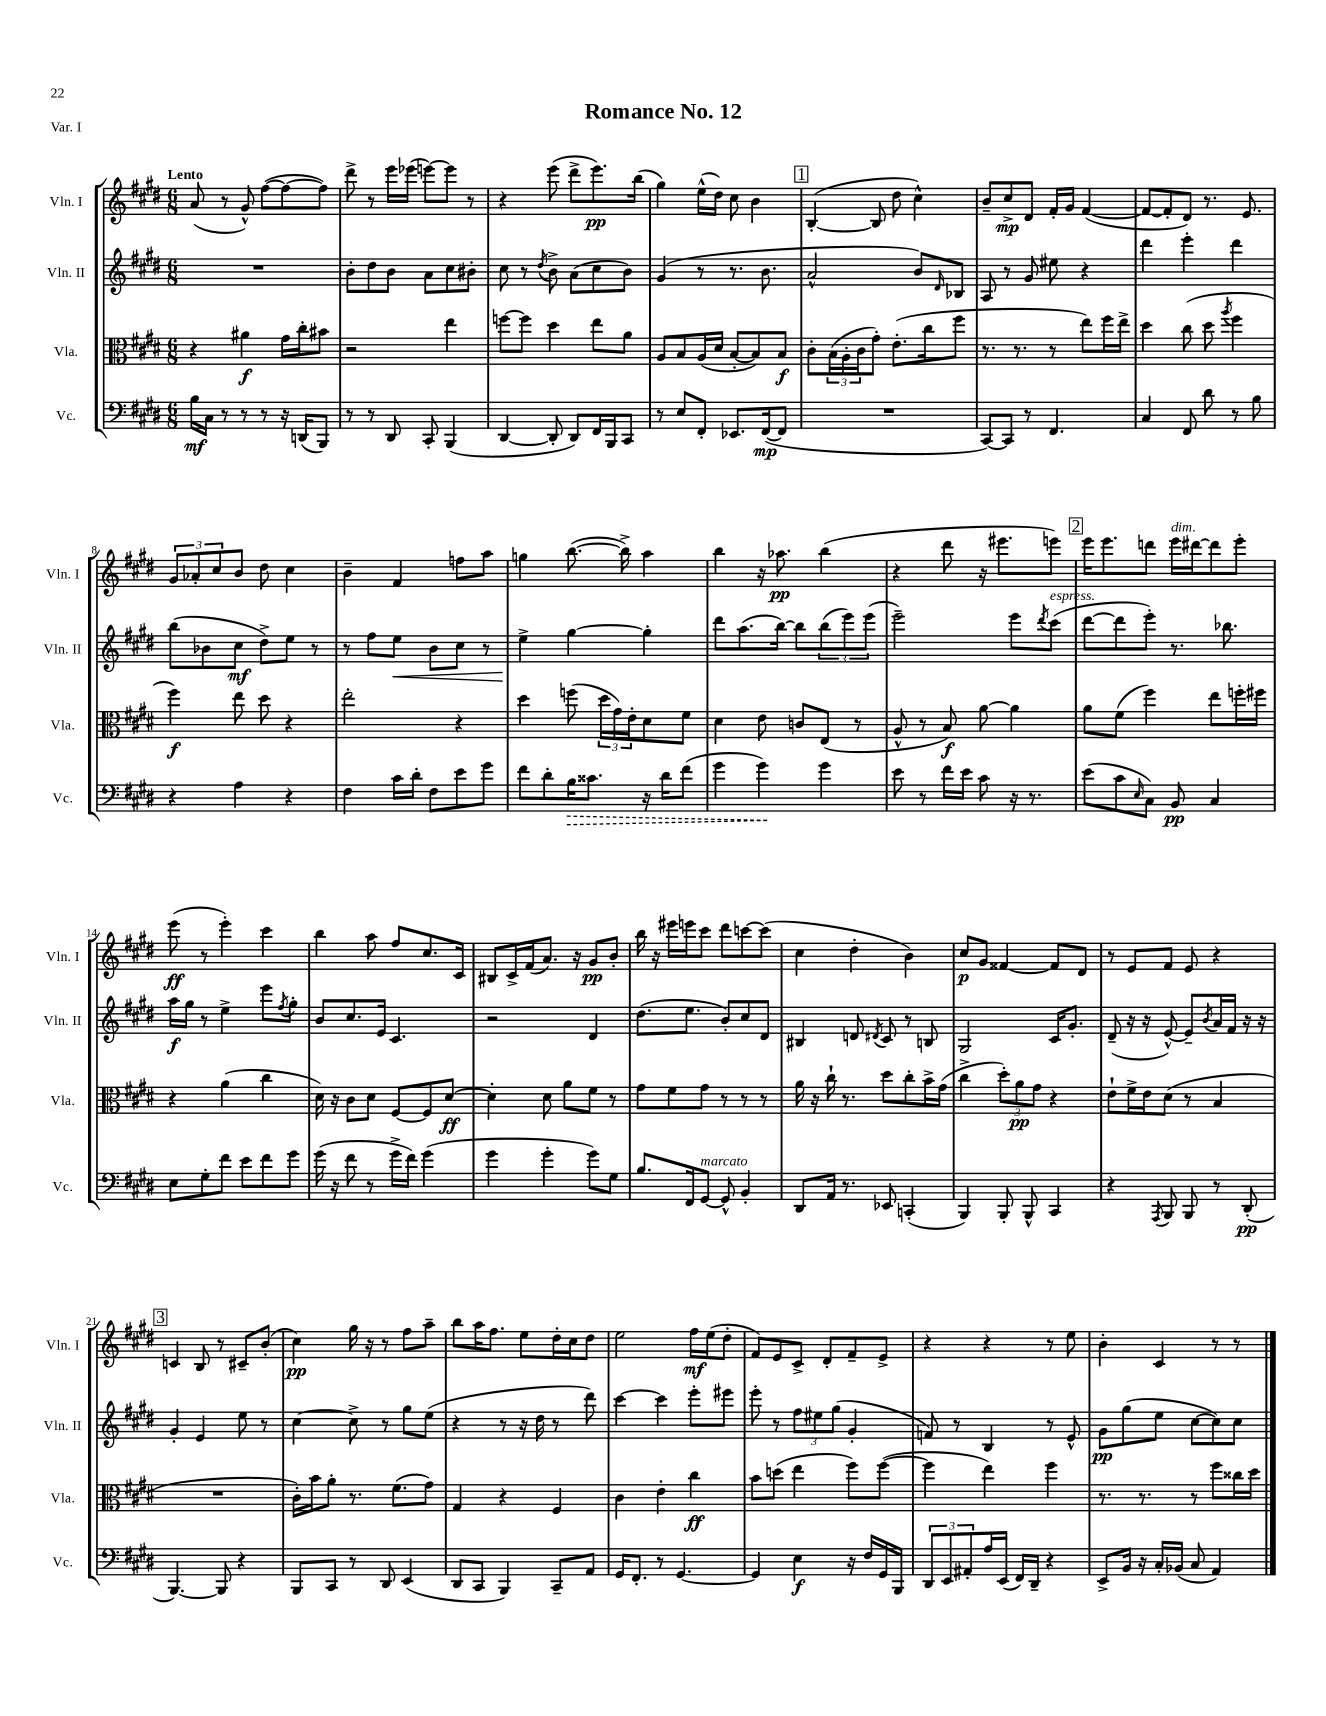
\header { title = "Romance No. 12" piece = "Var. I" }
<<
\new StaffGroup <<
\new Staff = "s0" \with { instrumentName = "Vln. I" shortInstrumentName = "Vln. I" } {
    \clef treble \key e \major \numericTimeSignature \time 6/8 \tempo "Lento"
    a'8( r8 gis'8-^) fis''8~( fis''8~ fis''8) |
    dis'''8-> r8 e'''16 ees'''16( e'''8~) e'''8 r8 |
    r4 e'''8( dis'''8-> e'''8.\pp) b''16( |
    gis''4) e''16-^( dis''16) cis''8 b'4 |
    \mark \markup { \box "1" } b4~-.( b8 dis''8 cis''4-^) |
    b'8-- cis''8->\mp dis'8 fis'16-. gis'16 fis'4~( |
    fis'8~ fis'8-. dis'8) r8. e'8. |
    \tuplet 3/2 { gis'8 aes'8-. cis''8 } b'8 dis''8 cis''4 |
    b'4-- fis'4 f''8 a''8 |
    g''4 b''8.~( b''16->) a''4 |
    b''4 r16 aes''8.\pp b''4( |
    r4 dis'''8 r16 eis'''8. e'''8) |
    \mark \markup { \box "2" } e'''16 e'''8. d'''8 e'''16^\markup { \italic "dim." } dis'''16~ dis'''8 e'''8-. |
    e'''8\ff( r8 e'''4-.) cis'''4 |
    b''4 a''8 fis''8 cis''8. cis'16 |
    bis8 cis'16-> fis'16( a'8.) r16 gis'8\pp b'8-. |
    b''16 r16 eis'''16 e'''16 cis'''8 dis'''8 c'''8~ c'''8( |
    cis''4 dis''4-. b'4) |
    cis''8\p gis'8 fisis'4~ fisis'8 dis'8 |
    r8 e'8 fis'8 e'8 r4 |
    \mark \markup { \box "3" } c'4 b8 r8 cis'8-- b'8-.( |
    cis''4\pp) gis''16 r16 r8 fis''8 a''8-- |
    b''8 a''16 fis''8. e''8 dis''16-. cis''16 dis''8 |
    e''2 fis''16\mf e''16( dis''8-. |
    fis'8) e'8 cis'8-> dis'8-. fis'8-- e'8-> |
    r4 r4 r8 e''8 |
    b'4-. cis'4 r8 r8 \bar "|." |
}
\new Staff = "s1" \with { instrumentName = "Vln. II" shortInstrumentName = "Vln. II" } {
    \clef treble \key e \major \numericTimeSignature \time 6/8
    R2. |
    b'8-. dis''8 b'8 a'8 cis''8 bis'8-. |
    cis''8 r8 \acciaccatura { dis''8 } b'8-> a'8( cis''8 b'8) |
    gis'4( r8 r8. b'8. |
    \mark \markup { \box "1" } a'2-^ b'8) \grace { dis'16 } bes8 |
    a8 r8 gis'8 eis''8 r4 |
    dis'''4 e'''4-. dis'''4 |
    b''8( bes'8 cis''8\mf dis''8->) e''8 r8 |
    r8 fis''8 e''8\< b'8 cis''8 r8 |
    e''4->\! gis''4~ gis''4-. |
    dis'''8 a''8.( b''16~) b''8 \tuplet 3/2 { b''8( e'''8) e'''8( } |
    e'''2--) e'''8 \acciaccatura { dis'''8 } cis'''8^\markup { \italic "espress." }( |
    \mark \markup { \box "2" } dis'''8~ dis'''8 e'''8-.) r8. bes''8. |
    a''16\f gis''16 r8 e''4-> e'''8 \acciaccatura { fis''8 } gis''8-. |
    b'8 cis''8. e'16 cis'4. |
    r2 dis'4 |
    dis''8.( e''8. b'8-.) cis''8 dis'8 |
    bis4 d'8 \acciaccatura { dis'8 } cis'8 r8 b8 |
    gis2 cis'16 gis'8.-. |
    dis'8--( r16 r16 e'8~-^) e'8-- \acciaccatura { b'8 } a'16 fis'16 r16 r16 |
    \mark \markup { \box "3" } gis'4-. e'4 e''8 r8 |
    cis''4~ cis''8-> r8 gis''8 e''8( |
    r4 r8 r16 dis''16 r8 dis'''8) |
    cis'''4~ cis'''4 e'''8-. eis'''8 |
    e'''8-. r8 \tuplet 3/2 { fis''8 eis''8 gis''8( } gis'4-. |
    f'8) r8 b4 r8 e'8-^ |
    gis'8\pp gis''8( e''8 cis''8~ cis''8) cis''8 \bar "|." |
}
\new Staff = "s2" \with { instrumentName = "Vla." shortInstrumentName = "Vla." } {
    \clef alto \key e \major \numericTimeSignature \time 6/8
    r4 ais'4\f gis'16 cis''16-. bis'8 |
    r2 e''4 |
    f''8~ f''8 dis''4 e''8 a'8 |
    a8 b8 a16( dis'16 b8~-. b8) b8\f |
    \mark \markup { \box "1" } cis'8-. \tuplet 3/2 { b16( a16-. cis'16 } gis'8-.) e'8.-.( cis''16 fis''8 |
    r8. r8. r8 e''8) fis''16 e''16-> |
    dis''4 cis''8( dis''8 \acciaccatura { a''8 } fis''4 |
    fis''4\f) e''8 dis''8 r4 |
    e''2-. r4 |
    dis''4 f''8( \tuplet 3/2 { dis''16 gis'16) e'16-. } dis'8 fis'8 |
    dis'4 e'8 c'8 e8( r8 |
    a8-^ r8 b8\f) a'8~ a'4 |
    \mark \markup { \box "2" } a'8 fis'8( fis''4) e''8 f''16-. fis''16 |
    r4 a'4( cis''4 |
    dis'16) r16 cis'8 dis'8 fis8~ fis8 dis'8~\ff |
    dis'4-. dis'8 a'8 fis'8 r8 |
    gis'8 fis'8 gis'8 r8 r8 r8 |
    a'16 r16 cis''16-! r8. dis''8 cis''8-. b'16-> gis'16( |
    cis''4-> \tuplet 3/2 { dis''8-.) a'8\pp gis'8 } r4 |
    e'8-! fis'16-> e'16 dis'8( r8 b4 |
    \mark \markup { \box "3" } R2. |
    cis'16-.) b'16 a'8-. r8. fis'8.( gis'8) |
    gis4 r4 fis4 |
    cis'4 e'4-. cis''4\ff |
    b'8 d''8( e''4 fis''8) fis''8~( |
    fis''4 e''4) fis''4 |
    r8. r8. r8 fis''8 cisis''16 dis''16 \bar "|." |
}
\new Staff = "s3" \with { instrumentName = "Vc." shortInstrumentName = "Vc." } {
    \clef bass \key e \major \numericTimeSignature \time 6/8
    b16\mf cis16 r8 r8 r8 r16 d,16( b,,8) |
    r8 r8 dis,8 cis,8-. b,,4( |
    dis,4~ dis,8-. dis,8) fis,16 b,,16 cis,8 |
    r8 e8 fis,8-. ees,8. fis,16~\mp( fis,8 |
    \mark \markup { \box "1" } R2. |
    cis,8~) cis,8 r8 fis,4. |
    cis4 fis,8 dis'8 r8 b8 |
    r4 a4 r4 |
    fis4 cis'16 dis'16-. fis8 e'8 gis'8 |
    fis'8 dis'8-. \once \override Hairpin.style = #'dashed-line b16\> cisis'8. r16 dis'16 fis'8( |
    gis'4 gis'4\!) gis'4 |
    e'8 r8 fis'16 e'16 cis'8 r16 r8. |
    \mark \markup { \box "2" } e'8( cis'8 \grace { e16 } cis8) b,8\pp cis4 |
    e8 gis8-. fis'8 e'8 fis'8 gis'8 |
    gis'16( r16 fis'8 r8 gis'16-> fis'16) gis'4( |
    gis'4 gis'4-. gis'8) gis8 |
    b8. fis,16 gis,8~^\markup { \italic "marcato" } gis,8-^ b,4-. |
    dis,8 a,16 r8. ees,8 c,4-.( |
    b,,4) b,,8-. b,,8-^ cis,4 |
    r4 \acciaccatura { a,,8 } b,,8 b,,8 r8 dis,8-.\pp( |
    \mark \markup { \box "3" } b,,4.~) b,,8 r4 |
    b,,8 cis,8 r8 dis,8 e,4( |
    dis,8 cis,8 b,,4) cis,8-- a,8 |
    gis,16 fis,8.-. r8 gis,4.~ |
    gis,4 e4\f r16 fis16 gis,16 b,,16 |
    \tuplet 3/2 { dis,8 e,8 ais,8-. } a16 e,16( fis,16) dis,16-- r4 |
    e,8-> b,16 r16 cis16-. bes,16( cis8 a,4) \bar "|." |
}
>>
>>
